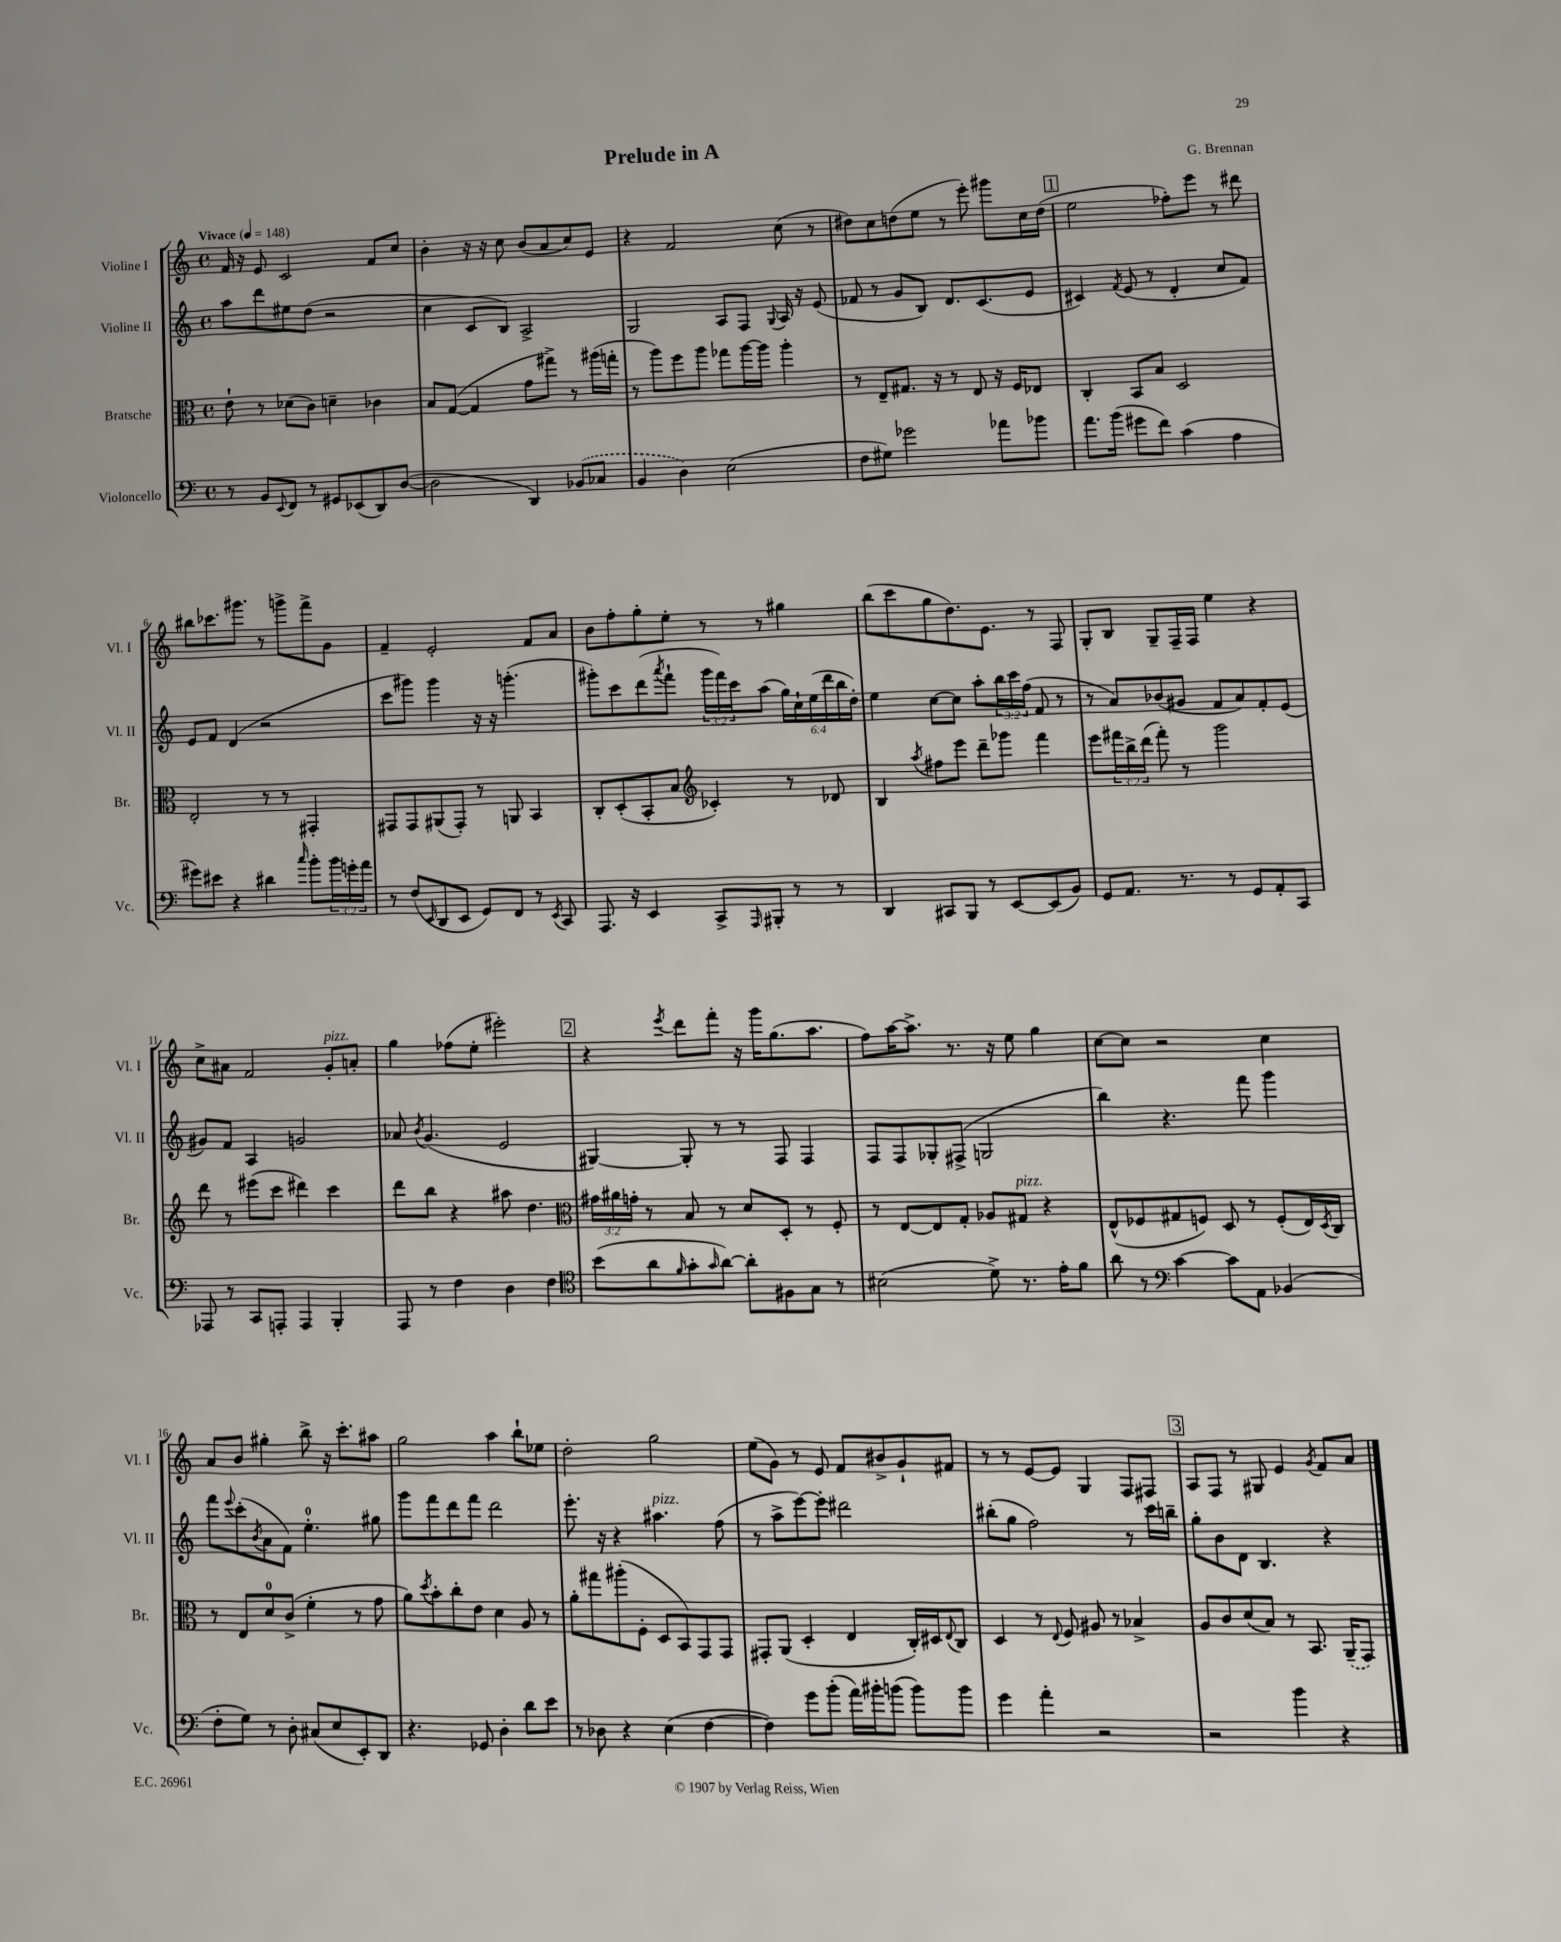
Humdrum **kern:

**kern	**kern	**kern	**kern
*staff4	*staff3	*staff2	*staff1
*clefF4	*clefC3	*clefG2	*clefG2
*k[]	*k[]	*k[]	*k[]
*M4/4	*M4/4	*M4/4	*M4/4
*met(c)	*met(c)	*met(c)	*met(c)
*MM148	*MM148	*MM148	*MM148
8r	8e`	8aa	16f
.	.	.	16r
8BB	8r	8ddd	8e
8qqEE	.	.	.
8FF	(8d-	8ee#	2c
8r	8c)	(8dd	.
8GG#	4d~	2r	.
(8EE-	.	.	.
8DD)	4c-	.	8f
([8D	.	.	8cc
=	=	=	=
2D]	8B	4cc	4b'
.	([8G	.	.
.	4G]	8c	16r
.	.	.	16r
.	.	8B)	8cc
4DD)	8g	2A^	(8b
.	8gg#^)	.	8a
(8BB-	8r	.	8cc)
8C-	(16aa#	.	8e
.	16gg'	.	.
=	=	=	=
4BB	8r	2G	4r
.	8aa)	.	.
4D)	8ff	.	2f
.	8aa	.	.
(2E	8gg-	8A	.
.	[16aa	8F	.
.	16aa]	.	.
.	.	8qqG	.
.	4aa'	16A	(8cc
.	.	16r	.
.	.	(8e	8r
=	=	=	=
8F	8r	8f-	8dd#)
8G#)	8E~	8r	8cc
2g-	8.G#	8g	(8dd
.	.	8B)	8ee
.	16r	.	.
.	8r	8.d	8r
.	8E	.	8eee')
.	.	(8.c	.
8a-	16r	.	8ggg#
.	16F	.	.
8b-	8E-	8e	16cc
.	.	.	(16dd
=	=	=	=
8.a	4C'	4c#)	2ee
(16b	.	.	.
.	.	8qf	.
8g#	8BB	(8e	.
8f)	8B	8r	.
(4c	2D	4d'	8ff-')
.	.	.	8eee
4A	.	8cc	8r
.	.	8f)	8ddd#
=	=	=	=
8g#)	2E'	8e	8bb#
8e#	.	8f	8.ccc-
4r	.	(4d	.
.	.	.	8.ggg#
4d#	8r	2r	8r
.	8r	.	8ggg^
16qqcc	.	.	.
8b'	4GG#'	.	8fff^
24b	.	.	8g
24g'	.	.	.
24a	.	.	.
=	=	=	=
8r	8GG#	8ccc	4f~
(8F	8GG#	8ggg#)	.
16qqEE	.	.	.
8DD	(8AA#	4ggg#	2e'
8EE	8GG#')	.	.
8GG)	8r	16r	.
.	.	16r	.
8FF	8AA	(4.ggg'	.
8r	4BB	.	8f
8qEE	.	.	.
8CC	.	.	8a
=	=	=	=
8.AAA	8C'	8ggg#')	8b
.	(8D'	8ccc	8ff'
16r	.	.	.
4EE	8BB'	(8ddd	8gg'
.	.	8qaaa	.
.	8B	8fff`	8ee'
*	*clefG2	*	*
8CC^	4c-')	24ggg#	8r
.	.	24fff)	.
.	.	24ccc	.
16qqAAA	.	.	.
8BBB#'	.	(8aa	8r
8r	8r	24gg)	4gg#
.	.	24cc`	.
.	.	(24ee	.
8r	8d-	24ddd	.
.	.	24bb	.
.	.	24dd')	.
=	=	=	=
4DD	4B	4ee	(8bb
.	.	.	8ccc
.	8qaa	.	.
8CC#	8ff#	[8cc	8gg
8BBB	8eee	8cc]	8.dd)
8r	8ddd~	8aa'	.
.	.	.	8.e
[8EE	8ggg-	24bb	.
.	.	24ccc	.
.	.	(24ff	.
(8EE]	4fff	8f	8r
8BB)	.	8r	8F
=	=	=	=
8GG	8eee	8r	8G'
8.AA	24fff#	8a)	8B
.	24bb^	.	.
.	(24ddd	.	.
.	8fff#')	(8b-	8G~
8.r	.	.	.
.	8r	8g#	16F~
.	.	.	16F
8r	2ggg	8f	4ee
8GG	.	8a)	.
8AA'	.	8f'	4r
8CC	.	(8e	.
=	=	=	=
8AAA-	8ddd	8g#)	8cc^
8r	8r	8f	8a#
8CC	(8eee#	4A	2f
8AAA'	8ccc	.	.
4AAA	4ddd#)	2g	.
4BBB'	4ccc	.	8g'
.	.	.	8a'
=	=	=	=
8AAA	8ddd	8a-	4gg
.	.	8qb	.
8r	8bb	(4.g	.
4F	4r	.	(8ff-
.	.	.	8ee'
4D	8aa#	2e	2eee#')
.	4.dd	.	.
4F	.	.	.
=	=	=	=
*clefC4	*clefC3	*	*
(8b	24g#	[4G#)	4r
.	24a#	.	.
.	24g'	.	.
8a	8r	.	.
16qqf	.	.	8qeee
8g'	8B	8G#']	8ddd
16qqg	.	.	.
[8a)	8r	8r	8fff'
8a']	8d	8r	16r
.	.	.	16ggg
8F#	8D'	8F	(8.gg
8G	8r	4F	.
.	.	.	8.aa
8r	8F'	.	.
=	=	=	=
(2B#	8r	8F	8ff)
.	[8E	8F	[16aa
.	.	.	8.aa^]
.	8E]	8G-'	.
.	8G'	(8F#^	8.r
8d^)	8A-	2G	.
.	.	.	16r
8.r	8G#	.	8ee
.	4r	.	4gg
16e'	.	.	.
8f	.	.	.
=	=	=	=
8a	(8E^^	4bb)	[8cc
8r	8F-	.	8cc]
*clefF4	*	*	*
[4c	8G#	4.r	2r
.	8F)	.	.
8c]	8D	.	.
8AA	8r	8fff	.
(4BB-	(8F'	4ggg	4cc
.	16E)	.	.
.	8qD	.	.
.	16C	.	.
=	=	=	=
8F'	8r	8fff	8a
.	.	8qqeee	.
8G)	8E	(8ccc'	8b
.	.	8qb	.
8r	8d	8a	4gg#'
8D'	(8c^	8f)	.
(8C#	4f'	4.ee'	8bb^
8E	.	.	16r
.	.	.	8.ccc'
8EE')	8r	.	.
8DD	8g	8gg#	8aa#
=	=	=	=
4.r	8a)	8ggg	2gg
.	8qdd	.	.
.	8b'	8fff	.
.	8cc'	8ddd	.
8GG-	8e	8fff	.
4D'	4d	2ddd	4aa
8d	8A	.	8bb`
8e	8r	.	8ee-
=	=	=	=
8r	8a'	8.eee'	2dd'
8D-	8gg#	.	.
.	.	16r	.
4r	(8aa#'	4r	.
.	8F'	.	.
(4E	8D	4.aa#	2gg
.	8BB)	.	.
[4F	8GG	.	.
.	8GG	(8ff	.
=	=	=	=
4F])	8GG#'	8r	(8ee
.	(8AA	8aa^	8g)
8g	4D'	[8eee)	8r
(8b'	.	8eee']	8e
16a)	4E	2ddd#	8f
16b#'	.	.	.
(8b	.	.	8b#^
8b)	16C')	.	8g`
.	16D#	.	.
.	8qqE	.	.
8b	8C	.	8f#
=	=	=	=
4g	4D	(8bb#'	8r
.	.	8gg	8r
4a'	8r	2ff)	[8e
.	8qqE	.	.
.	8F	.	8e]
2r	8A#	.	4G
.	8r	.	.
.	4B-^	8r	8F
.	.	16ccc	8F#
.	.	16bb~	.
=	=	=	=
2r	8A	8gg'	8A
.	8c	8b	8F
.	(8d	8d	8r
.	8B)	4.B	8G#
4b	8r	.	4e
.	8.BB	.	.
.	.	.	8qg
4r	.	4r	8f
.	(16AA~	.	.
.	8GG)	.	8a
==	==	==	==
*-	*-	*-	*-
